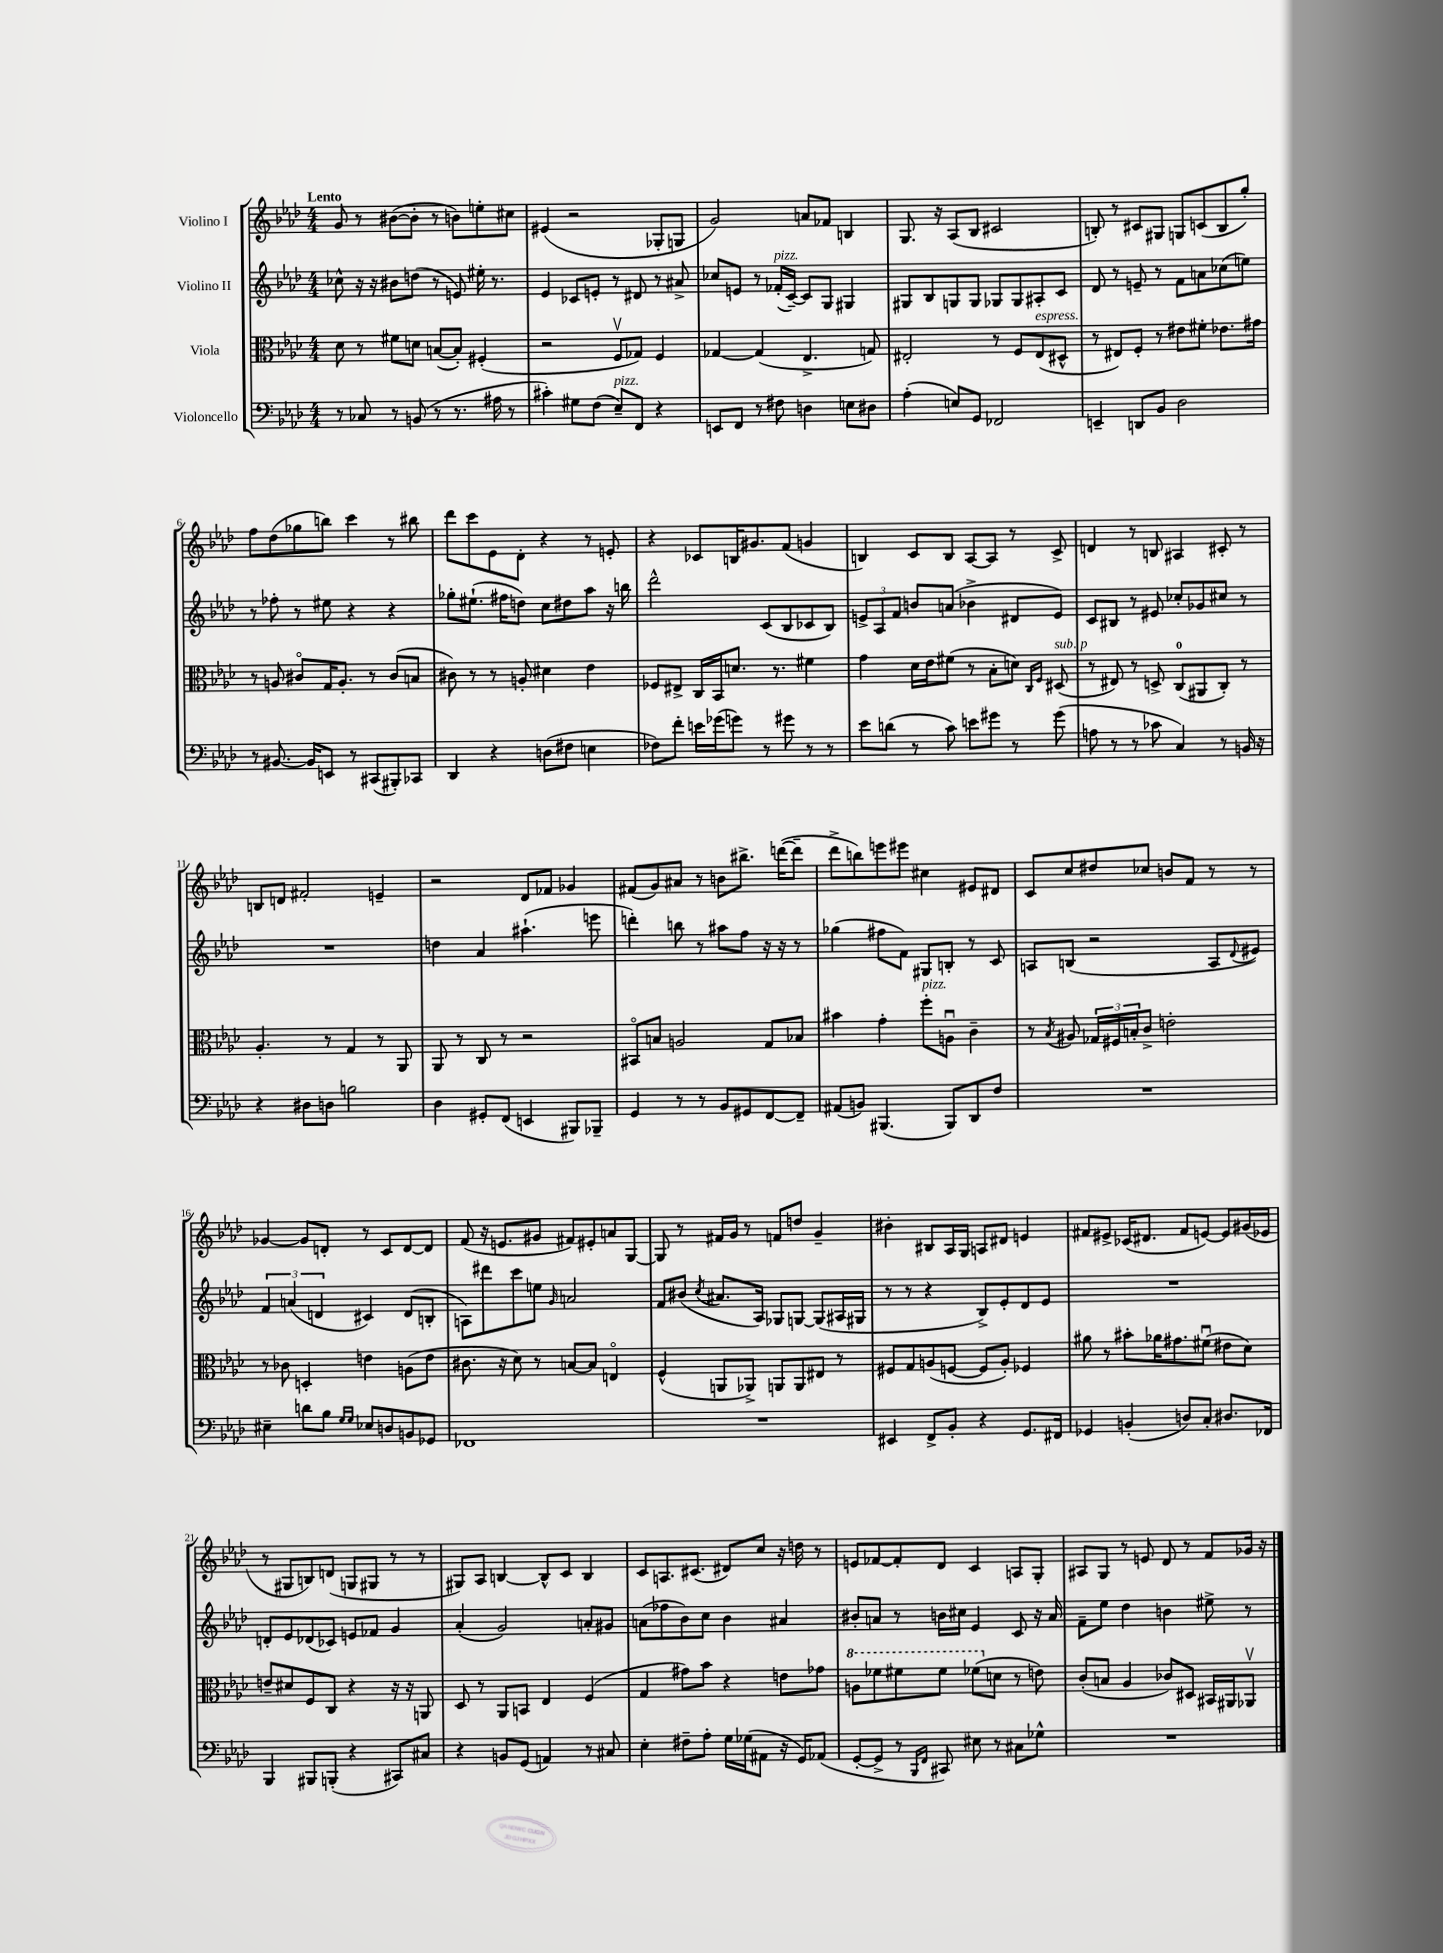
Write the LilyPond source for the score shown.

<<
\new StaffGroup <<
\new Staff = "s0" \with { instrumentName = "Violino I" } {
    \clef treble \key aes \major \numericTimeSignature \time 4/4 \tempo "Lento"
    g'8 r8 bis'8~( bis'8-. r8 b'8) e''8-. cis''8 |
    eis'4( r2 ges8-. g8 |
    g'2) a'8 fes'8 b4 |
    g8. r16 aes8( bes8 cis'2 |
    b8-.) r8 cis'8 gis8 g8 c'8( b8 g''8-.) |
    f''8 des''8( ges''8 b''8) c'''4 r8 bis''8 |
    des'''8 c'''8 ees'8 des'8-. r4 r8 e'8-. |
    r4 ces'8 b16 gis'8. f'8( g'4 |
    b4) c'8 b8 aes8~ aes8 r8 c'8-> |
    d'4 r8 b8 ais4 cis'8-. r8 |
    b8 d'8 fis'2-. e'4-- |
    r2 des'8 fes'8 ges'4 |
    fis'8( g'8) ais'8 r8 b'8 bis''8.-> d'''16~( d'''8-- |
    des'''8-> b''8) e'''8 eis'''8 cis''4 eis'8 dis'8 |
    c'8 c''8 dis''8 ces''8 b'8 f'8 r8 r8 |
    ges'4~ ges'8 d'8-. r8 c'8 d'8~ d'8 |
    f'8( r16 e'8. gis'8 fis'8) eis'8-. a'8 g8~ |
    g8 r8 fis'16 g'16 r8 f'8 d''8 g'4-- |
    bis'4-. bis8 aes16 g16 a8 dis'8 e'4 |
    fis'8 eis'8-> ces'16( dis'8. fis'8 e'8~) e'8 gis'16( ees'16 |
    r8 gis8 b8) d'8( g8 gis8 r8 r8 |
    gis8) aes8 b4~ b8-^ c'8 b4 |
    c'8 a8. cis'8.( dis'8) c''8 r16 d''16 r8 |
    e'8 fes'8~ fes'8-. des'8 c'4 a8 g8-. |
    ais8 g8 r8 e'8 des'8 r8 f'8 ges'16 r16 \bar "|." |
}
\new Staff = "s1" \with { instrumentName = "Violino II" } {
    \clef treble \key aes \major \numericTimeSignature \time 4/4
    ces''8-^ r16 r16 bis'8 d''8( r8 e'8) eis''16-. r8. |
    ees'4 ces'8 e'8-. r8 dis'8 r8 ais'8-> |
    ces''8 e'8 r8 fes'16-.^\markup { \italic "pizz." }( c'16~--) c'8 g8 gis4 |
    gis8 bes8 g8 g8 ges8 ges8 ais8-. c'8 |
    des'8 r8 e'8-- r8 f'8 a'8 ces''8( e''8) |
    r8 fes''8-. r8 eis''8 r4 r4 |
    ges''8-. eis''8.-!( fis''16 d''8) c''8 dis''8 aes''8 r16 b''16 |
    des'''2-^ c'8( bes8 ces'8 bes8) |
    \tuplet 3/2 { e'8-> aes8 f'8 } b'8 a'8( bes'4-> dis'8 e'8) |
    c'8 bis8 r8 eis'8 ces''8-. ges'8 cis''8 r8 |
    R1 |
    d''4 aes'4 ais''4.-!( e'''8 |
    d'''4-.) b''8 r8 ais''8 f''8 r16 r16 r8 |
    ges''4( fis''8 f'8) gis8 b8-. r8 c'8 |
    a8 b8( r2 a8 \appoggiatura { des'8 } eis'8) |
    \tuplet 3/2 { f'4 a'4( d'4 } cis'4) d'8( b8-. |
    a8) dis'''8 c'''8 e''8 \grace { g'16 } a'2 |
    f'8 bis'8( \acciaccatura { c''8 } ais'8. aes16) ges8 g8~ g8( ais16 gis16 |
    r8 r8 r4 bes8->) ees'8-. des'8 ees'8 |
    R1 |
    d'8-. ees'8 des'8( ces'8) e'8 fes'8 g'4 |
    aes'4-.( g'2) a'8-. gis'8 |
    a'8( fes''8 bes'8) c''8 bes'4 ais'4 |
    bis'8-. a'8 r8 b'16 cis''16 ees'4 c'8 r16 a'16 |
    f'8-- ees''8 des''4 b'4 eis''8-> r8 \bar "|." |
}
\new Staff = "s2" \with { instrumentName = "Viola" } {
    \clef alto \key aes \major \numericTimeSignature \time 4/4
    des'8 r8 fis'8 d'8 b8~( b8-.) fis4-.( |
    r2 f8\upbow ges8) f4 |
    ges4~ ges4( ees4.-> g8) |
    eis2-. r8 f8 eis8^\markup { \italic "espress." }( dis8-^ |
    r8 eis8) f8-. r8 eis'8 fis'8-. ees'8. gis'16 |
    r8 a8 cis'8\flageolet g16 a8.-. r8 cis'8( b8 |
    cis'8) r8 r8 a8-. dis'4 ees'4 |
    fes8 eis8-> c16 bes,16 d'8. r8. fis'4 |
    g'4 des'16 ees'16 fis'8( r8 bes8-. d'8) \grace { c16 f16 } dis8^\markup { \italic "sub. p" }( |
    r8 eis8) r8 d8-> c8-0( ais,8 c8-.) r8 |
    aes4.-. r8 g4 r8 aes,8 |
    aes,8 r8 c8 r8 r2 |
    bis,8\flageolet b8 a2 g8 bes8 |
    bis'4 g'4-. f''8-.^\markup { \italic "pizz." } a8\downbow c'4-- |
    r8 \acciaccatura { bes8 } ais8 \tuplet 3/2 { ges16 fis16 b16-. } c'8-> e'2-. |
    r8 ces'8 d4-. e'4 a8( e'8 |
    cis'8. r16 des'8) r8 b8~ b8 e4\flageolet |
    f4-^( a,8 aes,8->) a,8 a,8 eis8 r8 |
    fis8 g8 a8( f8~ f8 a8-.) fes4 |
    ais'8 r8 bis'8-. aes'16 gis'8. fis'8\downbow( eis'8 des'8) |
    e'8-- dis'8 f8 c8 r4 r16 r16 a,8 |
    des8 r8 aes,8 b,8 ees4 f4( |
    g4 gis'8) bes'8 r4 e'8 ges'8 |
    \ottava #1 a'8 fes''8 fis''8 fis''8 fes''8( \ottava #0 d'8 r8 e'8) |
    c'8-.( b8 aes4 ces'8) dis8 bis,16 ais,16 aes,8\upbow \bar "|." |
}
\new Staff = "s3" \with { instrumentName = "Violoncello" } {
    \clef bass \key aes \major \numericTimeSignature \time 4/4
    r8 ces8 r8 b,8( r8 r8. ais16 r8 |
    cis'4-.) gis8 f8( ees8--^\markup { \italic "pizz." }) f,8 r4 |
    e,8 f,8 r8 fis8 d4 e8 dis8 |
    aes4-.( e8) g,8 fes,2 |
    e,4-- d,8 bes,8 des2 |
    r8 bis,8.~ bis,16 e,8 r8 cis,8( bis,,8-.) ces,8 |
    des,4 r4 d8( fis8 e4 |
    fes8) f'8-. e'16 ges'16( g'8) r8 gis'8 r8 r8 |
    ees'8 d'8( r8 c'8) e'8 gis'8 r8 gis'8( |
    a8 r8 r8 ces'8 c4) r8 b,16 r16 |
    r4 dis8 d8 b2 |
    des4 gis,8-. f,8( e,4 bis,,8) bes,,8-- |
    g,4 r8 r8 bes,8 gis,8 f,8~ f,8-- |
    ais,8( b,8) bis,,4.( bis,,8) des,8 f8 |
    R1 |
    eis4-- d'8 bes8 \grace { g16 g16 } ees8 d8 b,8 ges,8 |
    fes,1 |
    R1 |
    eis,4 f,8-> bes,8-. r4 g,8. fis,16 |
    ges,4 b,4-.( d8) c8-. dis8. fes,16 |
    bes,,4 bis,,8 b,,8-.( r4 cis,8) cis8 |
    r4 b,8 g,8( a,4) r8 cis8 |
    ees4-. fis8-- aes8-. g16 ges16( ais,8 r16 g,16) aes,8( |
    g,8~-. g,8-> r8 \grace { bes,,16 f,16 } cis,8) eis8 r8 cis8 ges8-^ |
    R1 \bar "|." |
}
>>
>>
